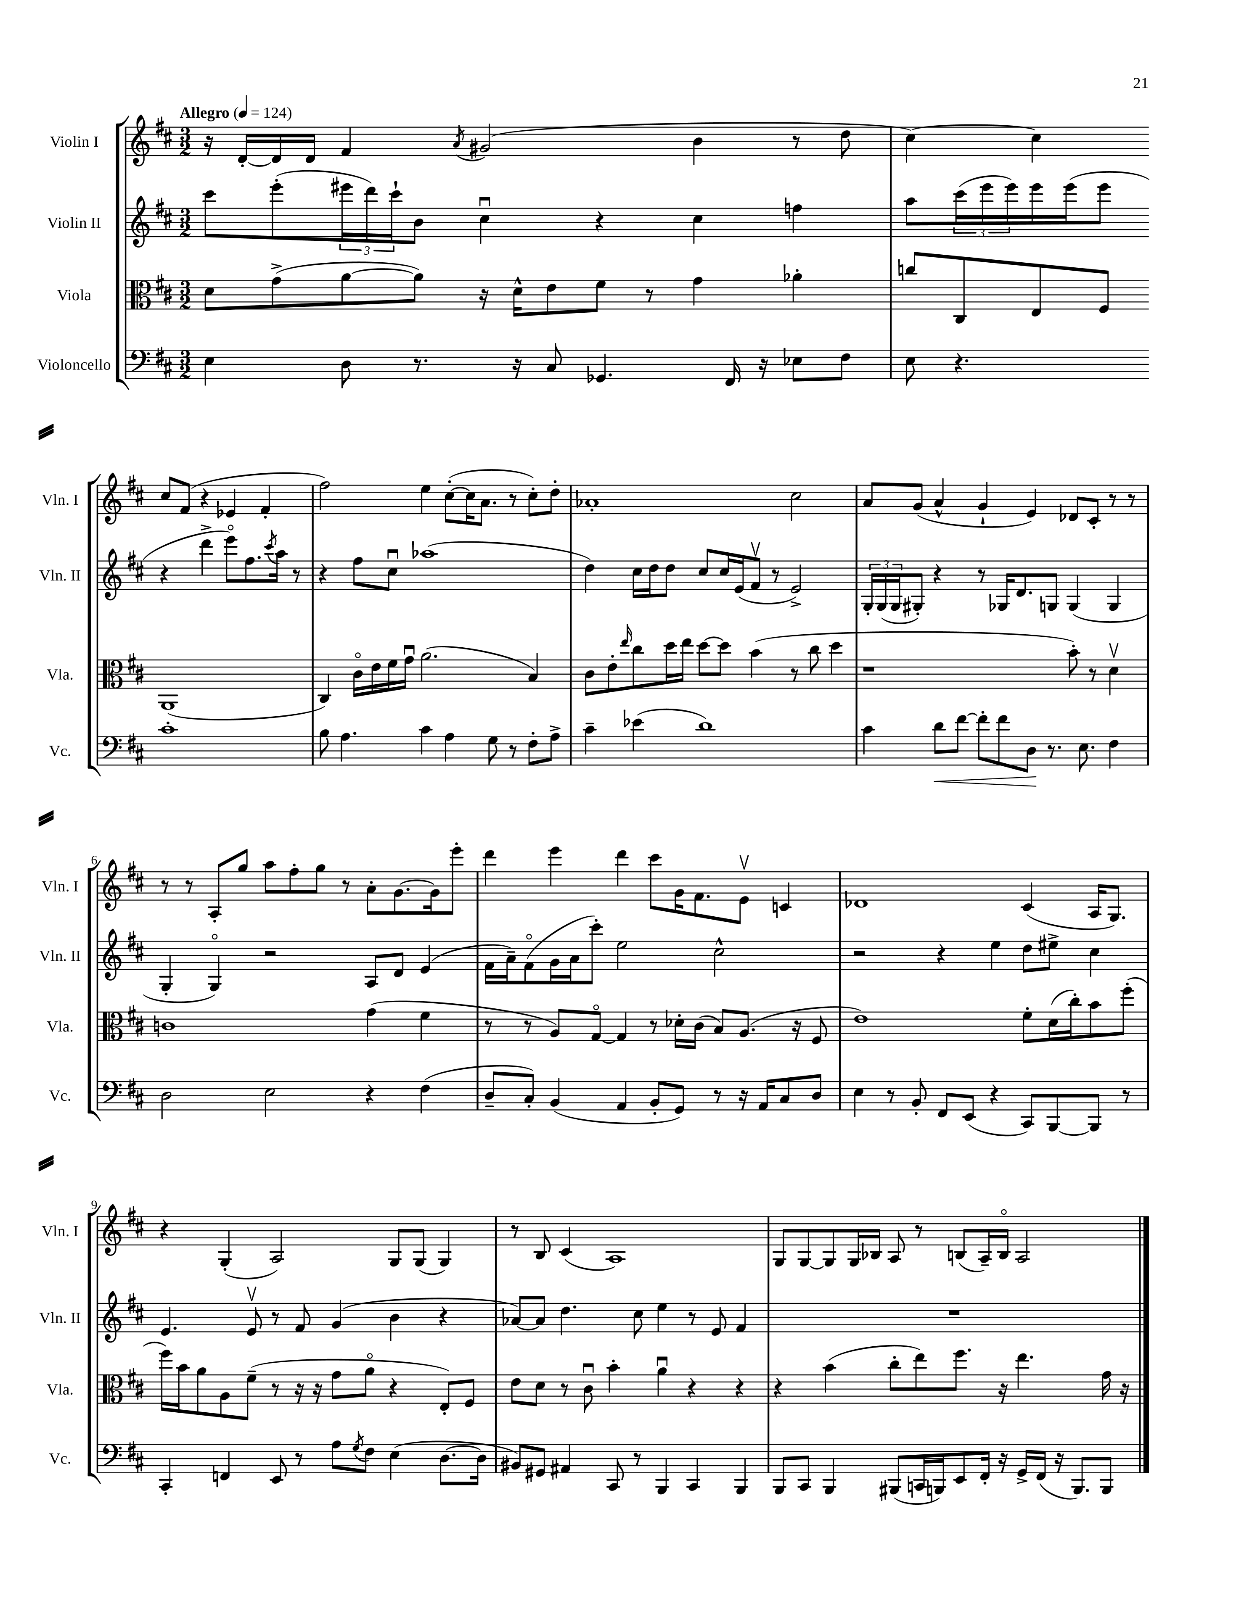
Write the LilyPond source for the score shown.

<<
\new StaffGroup <<
\new Staff = "s0" \with { instrumentName = "Violin I" shortInstrumentName = "Vln. I" } {
    \clef treble \key d \major \numericTimeSignature \time 3/2 \tempo "Allegro" 4 = 124
    r16 d'16~-. d'16 d'16 fis'4 \acciaccatura { a'8 } gis'2( b'4 r8 d''8 |
    cis''4~) cis''4 cis''8 fis'8( r4 ees'4 fis'4-. |
    fis''2) e''4 cis''8~-.( cis''16 a'8. r8 cis''8-.) d''8-. |
    aes'1-. cis''2 |
    a'8 g'8( a'4-^ g'4-! e'4) des'8 cis'8-. r8 r8 |
    r8 r8 a8-. g''8 a''8 fis''8-. g''8 r8 a'8-. g'8.~ g'16 e'''8-. |
    d'''4 e'''4 d'''4 cis'''8 g'16 fis'8. e'8\upbow c'4 |
    des'1 cis'4( a16 g8.) |
    r4 g4-.( a2) g8 g8( g4) |
    r8 b8 cis'4( a1) |
    g8 g8~ g8 g16 bes16 a8 r8 b8( a16--) b16\flageolet a2 \bar "|." |
}
\new Staff = "s1" \with { instrumentName = "Violin II" shortInstrumentName = "Vln. II" } {
    \clef treble \key d \major \numericTimeSignature \time 3/2
    cis'''8 e'''8-.( \tuplet 3/2 { eis'''16 d'''16) cis'''16-! } b'8 cis''4\downbow r4 cis''4 f''4 |
    a''8 \tuplet 3/2 { cis'''16( e'''16 e'''16) } e'''16 e'''16( e'''8 r4 d'''4-> e'''8\flageolet) fis''8. \acciaccatura { cis'''8 } a''16 r8 |
    r4 fis''8 cis''8\downbow aes''1( |
    d''4) cis''16 d''16 d''8 cis''8 cis''16 e'16( fis'8\upbow r8 e'2->) |
    \tuplet 3/2 { g16-. g16( g16 } gis8-.) r4 r8 ges16 d'8. g8 g4( g4 |
    g4-. g4\flageolet) r2 a8 d'8 e'4( |
    fis'16 a'16--) fis'8\flageolet( g'16 a'16 cis'''8-.) e''2 cis''2-^ |
    r2 r4 e''4 d''8 eis''8-> cis''4 |
    e'4. e'8\upbow r8 fis'8 g'4( b'4 r4 |
    aes'8~) aes'8 d''4. cis''8 e''4 r8 e'8 fis'4 |
    R1. \bar "|." |
}
\new Staff = "s2" \with { instrumentName = "Viola" shortInstrumentName = "Vla." } {
    \clef alto \key d \major \numericTimeSignature \time 3/2
    d'8 g'8->( a'8~ a'8) r16 d'16-^ e'8 fis'8 r8 g'4 aes'4-. |
    c''8 cis8 e8 fis8 a,1( |
    cis4) cis'16\flageolet e'16 fis'16 g'16\downbow a'2.( b4) |
    cis'8 e'8-. \grace { e''16 } cis''8 d''16 e''16 d''8~ d''8 b'4( r8 cis''8 d''4 |
    r1 b'8-.) r8 d'4\upbow |
    c'1 g'4( fis'4 |
    r8 r8 a8) g8~\flageolet g4 r8 des'16-. cis'16( b8) a8.( r16 fis8 |
    e'1) fis'8-. d'16( cis''16-.) b'8 fis''8-.( |
    fis''16) b'16 a'8 a8 fis'8--( r8 r16 r16 g'8 a'8\flageolet r4 e8-.) fis8 |
    e'8 d'8 r8 cis'8\downbow b'4-. a'4\downbow r4 r4 |
    r4 b'4( cis''8-. e''8) fis''8. r16 e''4. g'16 r16 \bar "|." |
}
\new Staff = "s3" \with { instrumentName = "Violoncello" shortInstrumentName = "Vc." } {
    \clef bass \key d \major \numericTimeSignature \time 3/2
    e4 d8 r8. r16 cis8 ges,4. fis,16 r16 ees8 fis8 |
    e8 r4. cis'1-. |
    b8 a4. cis'4 a4 g8 r8 fis8-. a8-> |
    cis'4-- ees'4( d'1) |
    cis'4 d'8\< fis'8~ fis'8-. fis'8 d8\! r8. e8. fis4 |
    d2 e2 r4 fis4( |
    d8-- cis8-.) b,4( a,4 b,8-. g,8) r8 r16 a,16 cis8 d8 |
    e4 r8 b,8-. fis,8 e,8( r4 cis,8) b,,8~ b,,8 r8 |
    cis,4-. f,4 e,8 r8 a8 \acciaccatura { g8 } fis8 e4( d8.~ d16 |
    bis,8) gis,8 ais,4 cis,8 r8 b,,4 cis,4 b,,4 |
    b,,8 cis,8 b,,4 bis,,8( c,16 b,,16) e,8 fis,16-. r16 g,16-> fis,16( r16 b,,8.) b,,8 \bar "|." |
}
>>
>>
